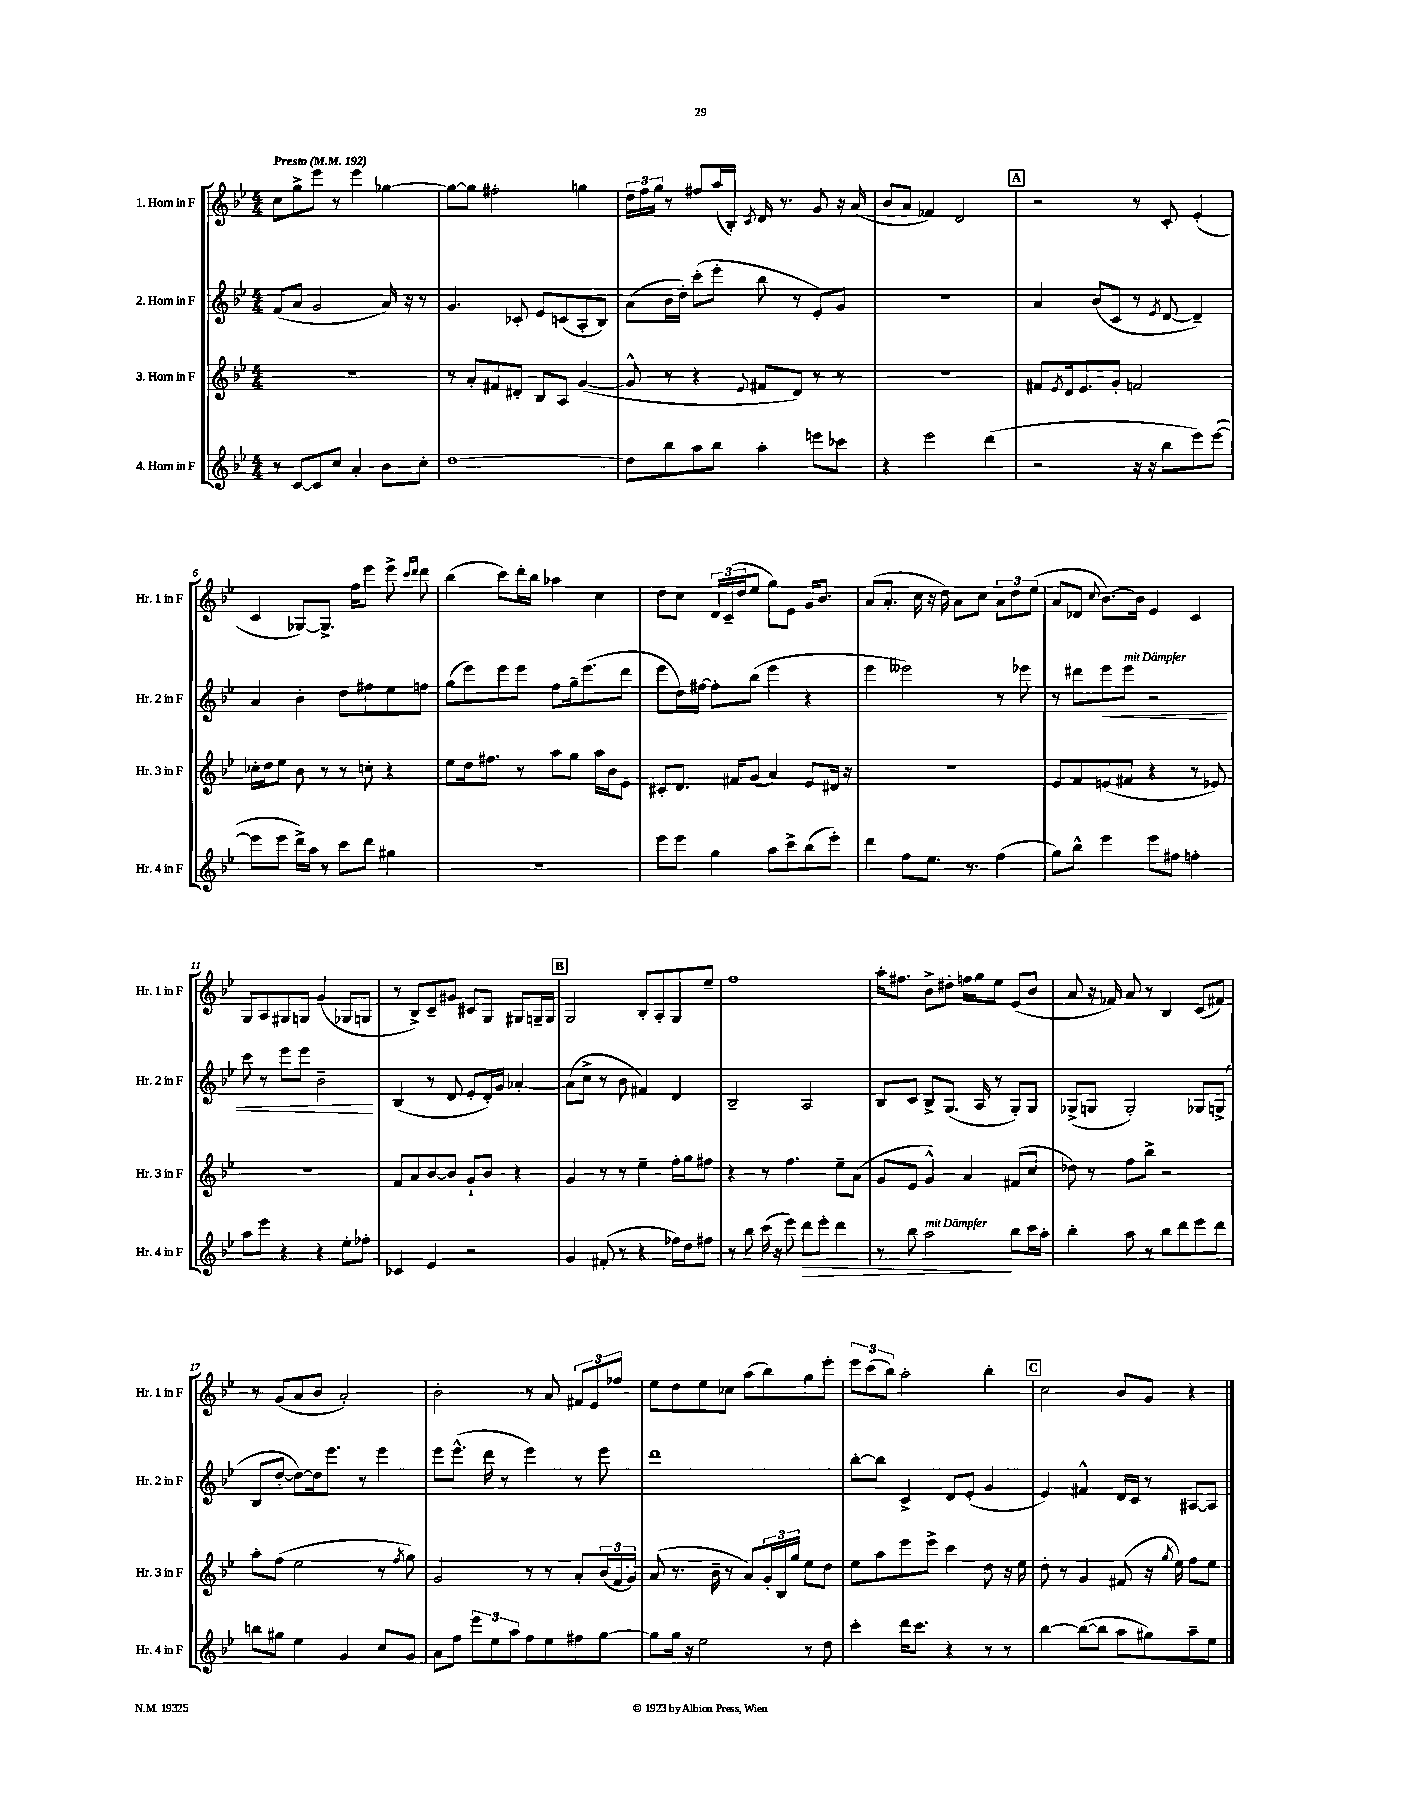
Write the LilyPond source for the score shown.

<<
\new StaffGroup <<
\new Staff = "s0" \with { instrumentName = "1. Horn in F" shortInstrumentName = "Hr. 1 in F" } {
    \clef treble \key bes \major \numericTimeSignature \time 4/4 \tempo "Presto" 4 = 192
    c''8 g''8-> ees'''8 r8 ees'''4 ges''4~ |
    ges''8~ ges''8 fis''2-. g''4 |
    \tuplet 3/2 { d''16 f''16 g''16 } r8 fis''8 a''16( bes16-.) \acciaccatura { c'8 } d'16 r8. g'8 r16 a'16( |
    bes'8 a'8 fes'4) d'2 |
    \mark \markup { \box "A" } r2 r8 c'8-. ees'4-.( |
    c'4 ges8~) ges8.-> f''16 ees'''8 ees'''8-> \grace { c'''16 d'''16 } d'''8 |
    bes''4( c'''8) d'''16-. bes''16 aes''4 c''4 |
    d''8 c''8 \tuplet 3/2 { d'16 c'16--( d''16 } ees''8 g''8) ees'8 g'16 bes'8. |
    a'8( a'8.-. c''16 r16 d''16) a'8 c''8 \tuplet 3/2 { a'8 d''8 ees''8( } |
    a'8 des'8 \appoggiatura { c''8 } bes'8.~) bes'16 ees'4 c'4 |
    g8 a8 gis8 g8 g'4( ges8 g8 |
    r8 bes8->) c'8-- gis'8 cis'8 g8 gis8 g16-- g16 |
    \mark \markup { \box "B" } g2 bes8-. a8-. g8 ees''8-- |
    f''1 |
    a''16-. fis''8. bes'8-> dis''8-. f''16 g''16 ees''8 ees'8( bes'8 |
    a'8 r16 fes'16) a'8 r8 bes4 c'8( fis'8) |
    r8 g'8( a'8 bes'8 a'2-.) |
    bes'2-. r8 a'8 \tuplet 3/2 { fis'8 ees'8 fes''8 } |
    ees''8 d''8 ees''8 ces''8 a''8( bes''8) g''8 ees'''8-. |
    \tuplet 3/2 { ees'''8 c'''8( bes''8) } a''2-. bes''4-. |
    \mark \markup { \box "C" } c''2 bes'8 g'8 r4 \bar "|." |
}
\new Staff = "s1" \with { instrumentName = "2. Horn in F" shortInstrumentName = "Hr. 2 in F" } {
    \clef treble \key bes \major \numericTimeSignature \time 4/4
    f'8( a'8 g'2 a'16) r16 r8 |
    g'4. ces'8-. ees'8 c'8( a8-. bes8) |
    a'8( bes'16 d''16-.) c'''8-.( ees'''8-. bes''8 r8 ees'8-.) g'8 |
    R1 |
    \mark \markup { \box "A" } a'4 bes'8( c'8 r8 \acciaccatura { ees'8 } d'8~ d'4--) |
    a'4 bes'4-. d''8 fis''8 ees''8 f''8 |
    g''8( ees'''8) ees'''8 ees'''8 f''8 g''16-- ees'''8.( d'''8 |
    ees'''8 d''16) fis''16~ fis''8-. bes''8( ees'''4 r4 |
    ees'''4 eeses'''2) r8 ees'''8 |
    r8 dis'''8 ees'''8\< ees'''8^\markup { \italic "mit Dämpfer" } r2 |
    c'''8 r8 ees'''8 ees'''8 bes'2--\! |
    bes4( r8 d'8 ees'8-. d'16-.) g'16 aes'4~-. |
    \mark \markup { \box "B" } aes'8( c''8-> r8 bes'8 fis'4) d'4 |
    bes2-- a2 |
    bes8 c'8 bes8-> g8.( a16 r8 g8-.) g8 |
    ges8->( g8 g2-.) ges8 g8->( |
    bes8 d''8~-. d''8~) d''16 ees'''8. r8 ees'''4 |
    ees'''8 ees'''8.-^( d'''16 r8 ees'''4) r8 ees'''8 |
    d'''1 |
    bes''8~-. bes''8 c'4-> d'8 ees'8-.( g'4 |
    \mark \markup { \box "C" } ees'4) fis'4-^ d'16 c'16 r8 ais8~ ais8 \bar "|." |
}
\new Staff = "s2" \with { instrumentName = "3. Horn in F" shortInstrumentName = "Hr. 3 in F" } {
    \clef treble \key bes \major \numericTimeSignature \time 4/4
    R1 |
    r8 a'8-. fis'8 dis'8-. bes8 a8 g'4~( |
    g'8-^ r8 r4 \appoggiatura { ees'8 } fis'8 d'8) r8 r8 |
    R1 |
    \mark \markup { \box "A" } fis'8 \acciaccatura { ees'8 } d'16 ees'8. g'8-. f'2 |
    ces''16-. d''16 ees''8 bes'8 r8 r8 c''8-. r4 |
    ees''8 d''16 fis''8. r8 a''8 g''8 a''16 bes'16 ees'8 |
    cis'8-. d'8. fis'16 g'8( a'4) ees'8 dis'16 r16 |
    R1 |
    ees'8 f'8 e'8( fis'8 r4 r8 ees'8) |
    r1 |
    f'8 a'8 bes'8~ bes'8 g'8-! bes'8 r4 |
    \mark \markup { \box "B" } g'4 r8 r8 ees''4-- f''16-. g''16 fis''8 |
    r4 r8 f''4. ees''8-- a'8( |
    g'8 ees'8 g'4-^) a'4 fis'8( c''8 |
    des''8) r8 f''8 bes''8-> r2 |
    a''8-. f''8( ees''2 r8 \acciaccatura { f''8 } g''8) |
    g'2 r8 r8 a'8-. \tuplet 3/2 { bes'16( f'16 g'16) } |
    a'8( r8. bes'16-- r8 a'8) \tuplet 3/2 { g'16-. bes16 g''16 } ees''8 d''8 |
    ees''8 a''8 ees'''8 ees'''8-> c'''4 d''8 r16 ees''16 |
    \mark \markup { \box "C" } d''8-. r8 g'4 fis'8( r16 \acciaccatura { g''8 } ees''16) f''8 ees''8 \bar "|." |
}
\new Staff = "s3" \with { instrumentName = "4. Horn in F" shortInstrumentName = "Hr. 4 in F" } {
    \clef treble \key bes \major \numericTimeSignature \time 4/4
    r8 c'8~ c'8 c''8 a'4-. bes'8 c''8-. |
    d''1~ |
    d''8 bes''8 a''8 bes''8 a''4-. e'''8 ces'''8 |
    r4 ees'''2 d'''4( |
    \mark \markup { \box "A" } r2 r16 r16 bes''8 ees'''8) ees'''8~( |
    ees'''8 ees'''8 d'''16->) a''16 r8 c'''8 d'''8 gis''4 |
    r1 |
    ees'''8 ees'''8 g''4 a''8 c'''8-> bes''8( ees'''8-.) |
    d'''4 f''8 ees''8. r8. f''4( |
    g''8) bes''8-^ ees'''4 ees'''8 fis''8 f''4-. |
    a''8 ees'''8 r4 r4 ees''8-. fes''8-. |
    ces'4 ees'4 r2 |
    \mark \markup { \box "B" } g'4 fis'8-.( r8 r4 fes''16) d''16 fis''8 |
    r8 bes''8 c'''16( r16 ees'''8) d'''8\> ees'''8-. d'''4 |
    r8 bes''8 a''2\!^\markup { \italic "mit Dämpfer" } bes''8 c'''16 a''16-. |
    bes''4-. a''8 r8 bes''8 d'''8 ees'''8 d'''8 |
    b''8 gis''8 ees''4 g'4 c''8 g'8 |
    a'8 f''8 \tuplet 3/2 { ees'''8 ees''8 a''8 } f''8 ees''8 fis''8 g''8~ |
    g''8 g''16 r16 ees''2 r8 d''8 |
    c'''4-. d'''16 c'''8. r4 r8 r8 |
    \mark \markup { \box "C" } bes''4~ bes''8~( bes''8 a''8 gis''8) a''8-- ees''8 \bar "|." |
}
>>
>>
